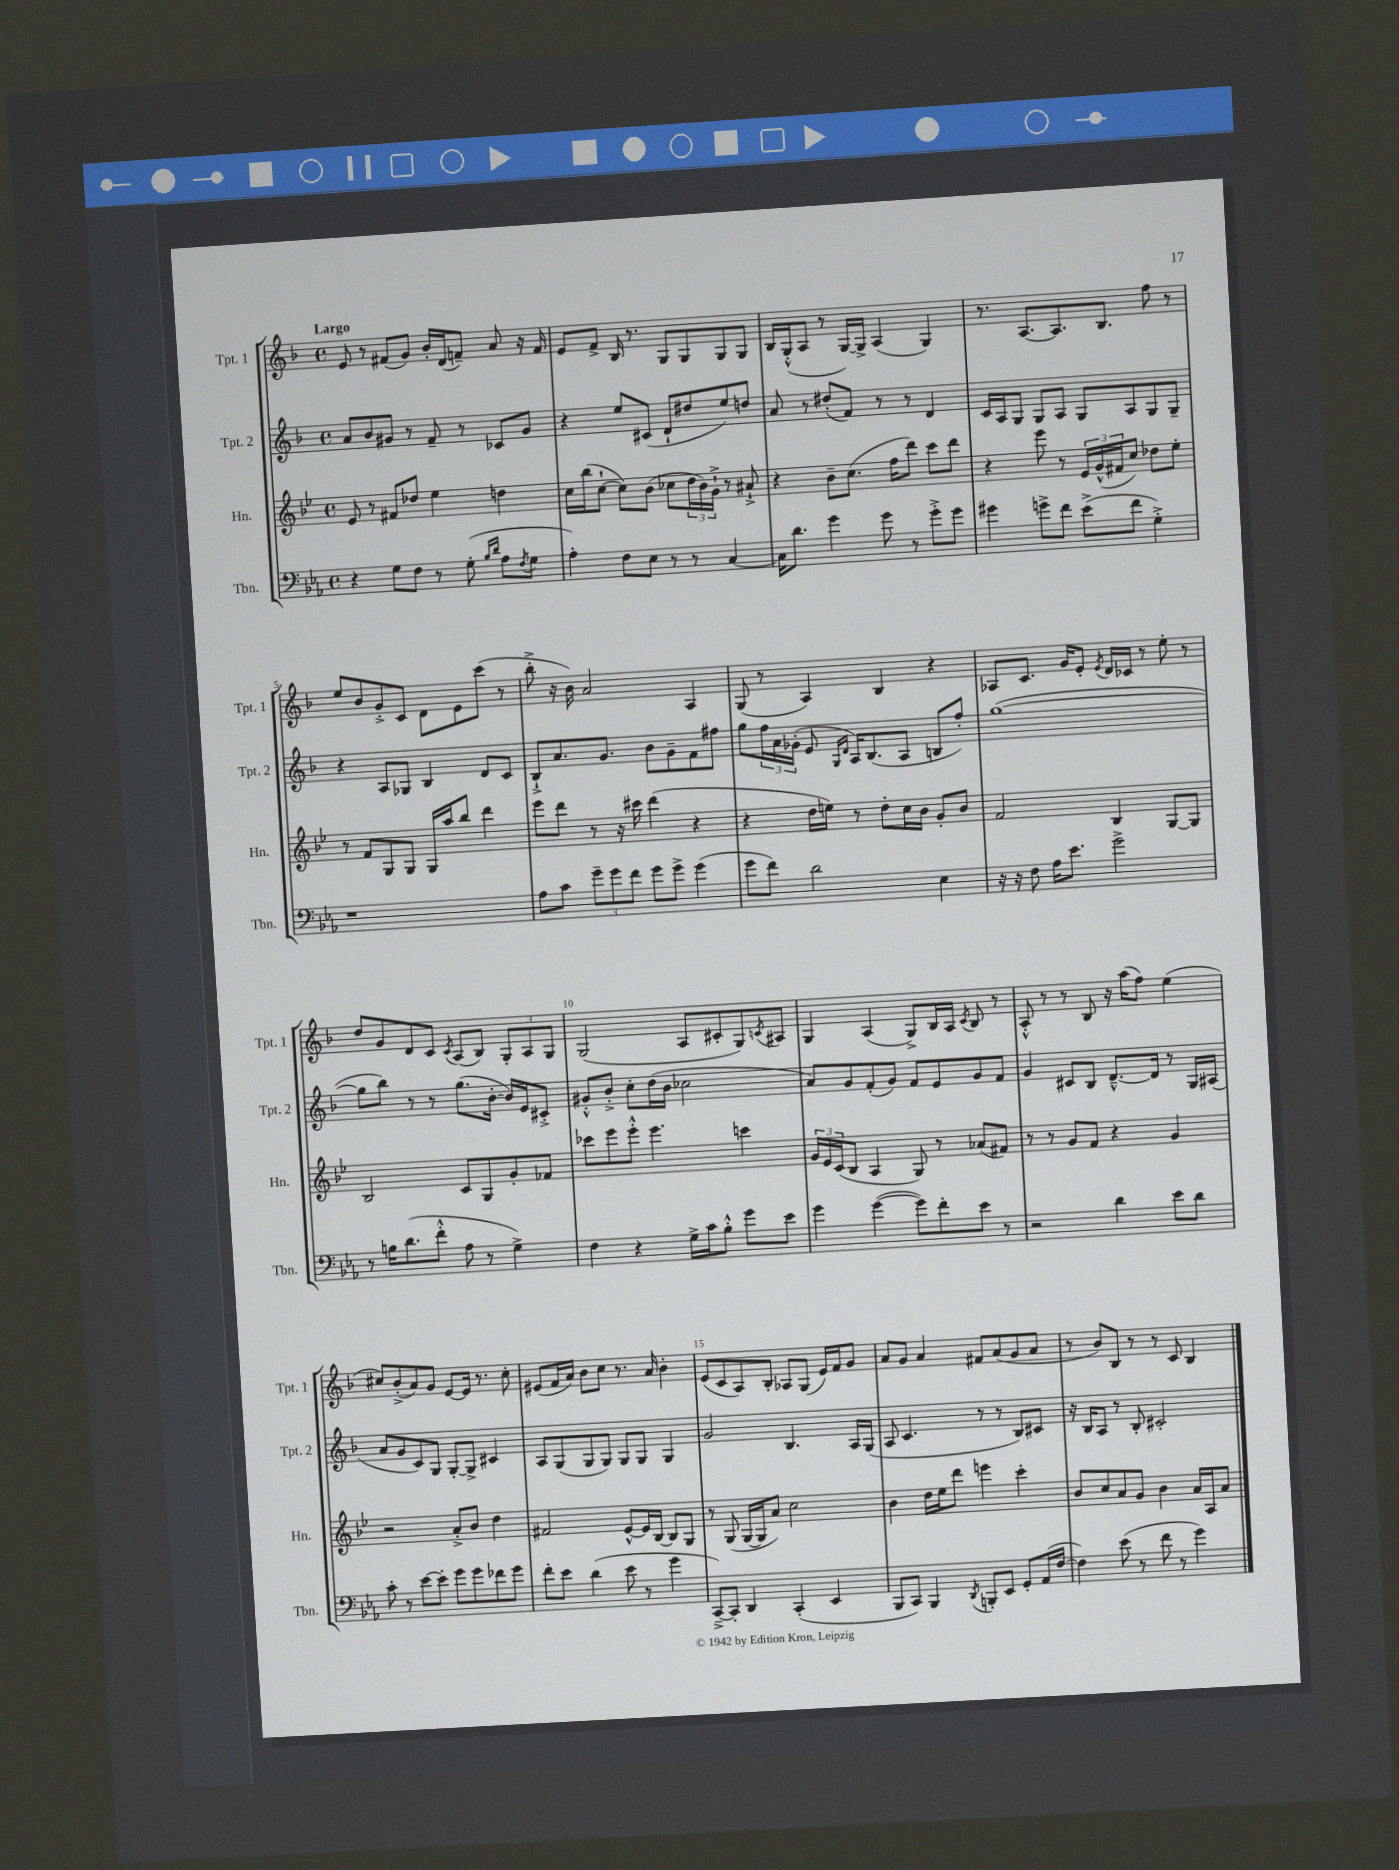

**kern	**kern	**kern	**kern
*staff4	*staff3	*staff2	*staff1
*clefF4	*clefG2	*clefG2	*clefG2
*k[b-e-a-]	*k[b-e-]	*k[b-]	*k[b-]
*M4/4	*M4/4	*M4/4	*M4/4
*met(c)	*met(c)	*met(c)	*met(c)
4r	8e-	8a	8e
.	8r	8b-	8r
8G	8f#	8g#	(8f#
8F	8dd-	8r	8g)
8r	4ee-	8f~	16b-'
.	.	.	(16d
(8G'	.	8r	8f~)
16qqB-	.	.	.
16qqd	.	.	.
8A-	4dd	8c-	8a
8qF	.	.	.
8G	.	8g#	16r
.	.	.	16f
=	=	=	=
4A-')	16cc	4r	8e
.	(16bb-	.	.
.	[8cc`	.	8f^
8F	8cc])	8ee	16B-
.	.	.	8.r
8E-	(8b-	(8c#	.
8r	8cc-	8d`	8G
8r	24dd	8dd#	8G
.	24b-)	.	.
.	24g`^	.	.
[4C	8r	8ee)	8G
.	8a#`^	8dd	8G
=	=	=	=
16C]	4r	8a	16B-
8.d	.	.	(16G'^^
.	.	8r	8A
4g	8b-~	(8dd#'	8r
.	(8.cc	8f)	[16G)
.	.	.	16G^]
8g	.	8r	(4A
.	16ff	.	.
8r	8ddd)	8r	.
8g'^	8ccc	4d	4G)
8g	8ddd	.	.
=	=	=	=
4g#	4r	16c	8.r
.	.	16A	.
.	.	8G	.
.	.	.	[8.A
8g^	8eee-	8G	.
8f	8r	8A	8.A]
(8e-^	24e-	8G	.
.	(24g^^	.	.
.	.	.	8.B-
.	24f#	.	.
8f	8cc)	8A	.
4G'^)	8dd-	8G	8ff
.	8ee-'	8G~	8r
=	=	=	=
1r	8r	4r	8ee
.	8f	.	8b-
.	8G	8A	8g'^
.	8G	8G-	8c
.	16G	4B-	8d
.	16aa	.	.
.	8bb-	.	8e
.	4ddd	8d	(8ccc
.	.	8c	8r
=	=	=	=
8A-	8eee-	8B-`^	8bb-'^
8c	8ddd	8.a	16r
.	.	.	16b-)
12g~	8r	.	2a
.	.	8.g	.
12g	.	.	.
.	16r	.	.
12f	.	.	.
.	16ccc#	.	.
8g	(4ddd	8b-	.
8g^	.	8g~	.
(4g	4r	8f	4A
.	.	8ff#	.
=	=	=	=
8g	4r	8gg	(8G
8f)	.	24ff	8r
.	.	24a	.
.	.	(24g-'	.
2d	16dd	8e	4A)
.	16ee)	.	.
.	.	16qqG	.
.	.	16qqd	.
.	8r	16A)	.
.	.	(8.B-	.
.	8dd'	.	4B-
.	16cc	8A	.
.	16b-	.	.
4E-	8g'	8B	4r
.	8b-	8ff')	.
=	=	=	=
16r	2f	([1gg	8A-
16r	.	.	.
8F	.	.	8.c
16A-	.	.	.
8.e-	.	.	16g
.	.	.	8e'
.	.	.	8qe
2g^	4B-	.	16d
.	.	.	16c-
.	.	.	8r
.	[8G	.	8ee'
.	8G]	.	8r
=	=	=	=
8r	2B-	8gg]	8dd
16B	.	8bb-)	8g
(8.d	.	.	.
.	.	8r	8d
8f'^^	.	8r	8c
.	.	.	8qc
8A-	8c	(8.gg	(8A
8r	8G	.	8B-)
.	.	[16b-'	.
4G^)	8g'	16b-])	12G'
.	.	16e	.
.	.	.	12A
.	8f-	8c#'^	.
.	.	.	12G
=	=	=	=
4F	8ccc-	8g#'^^	(2G
.	8eee-	8b-'^	.
4r	8eee-'^^	8cc'	.
.	4.eee-	(16dd	.
.	.	16b-	.
16G^	.	2cc-	8A
16c	.	.	.
8B-'^^	.	.	8c#'
8g	4ccc	.	8G)
.	.	.	8qc
8e-	.	.	8A#
=	=	=	=
4g	24g	8a)	4G
.	24e-	.	.
.	(24c	.	.
.	8B-	8g	.
([4g	4A	(8f'	(4A
.	.	8g)	.
8g])	8G)	8f	8G^)
8f'	8r	8e	16B-
.	.	.	16A
.	.	.	8qc
8e-	(8a-	8g	8B-
8r	8f#)	8f	8r
=	=	=	=
2r	8r	4g	8A'^^
.	8r	.	8r
.	8g	8c#	8r
.	8f	8B-	8B-
4d	4r	[8.d~^^	16r
.	.	.	(16aa
.	.	.	8ff)
.	.	16d]	.
8e-	4g	8r	(4ee
8d	.	16G	.
.	.	(16A#	.
=	=	=	=
8c'	2r	8a	8cc#)
8r	.	8g	(8b-'^
[8e-	.	8c)	8a)
8e-']	.	8G	8g
8g	8a'^	[8G'	[8e
8g	8b-	8G^]	16e]
.	.	.	8.r
8f-	4dd	4c#	.
8g	.	.	8cc#'
=	=	=	=
8f'	2f#	8A	(8e#
8e-	.	(8G	16f
.	.	.	16a)
(4d	.	8G	8b-
.	.	8G)	8cc
8e-	[8e-^^	8G	8.r
8r	16e-]	8G	.
.	[16B-	.	16a
4g	8B-]	4G	4b-'
.	8G	.	.
=	=	=	=
[8CC~^)	8r	2g	(8e
8CC']	(8G	.	8c
4DD	[16G	.	8A)
.	16G]	.	.
.	8a)	.	8B-'
(4CC'	2cc	4.B-	8A-
.	.	.	(8G
4EE-	.	.	16e)
.	.	.	16f
.	.	16A	8g
.	.	(16G	.
=	=	=	=
8BBB-	4b-	8A	8a
8CC)	.	4.c	8g
4BBB-	16dd	.	4a
.	16ee-	.	.
.	8ddd	.	.
8qDD	.	.	.
8BBB'	4eee	8r	8f#
8EE-	.	8r	(8a
8GG'	4ccc'	8B-)	8g
(16AA-	.	8c#	8a
[16F	.	.	.
=	=	=	=
4F])	8b-	16r	8r
.	.	16B-	.
.	8cc	8A	8b-)
(8e-	8a	8r	8B-
8r	8g	8B-'	8r
8f	4b-	2c#'	8r
8r	.	.	8c
4g)	16a	.	4B-
.	16A	.	.
.	8a	.	.
==	==	==	==
*-	*-	*-	*-
